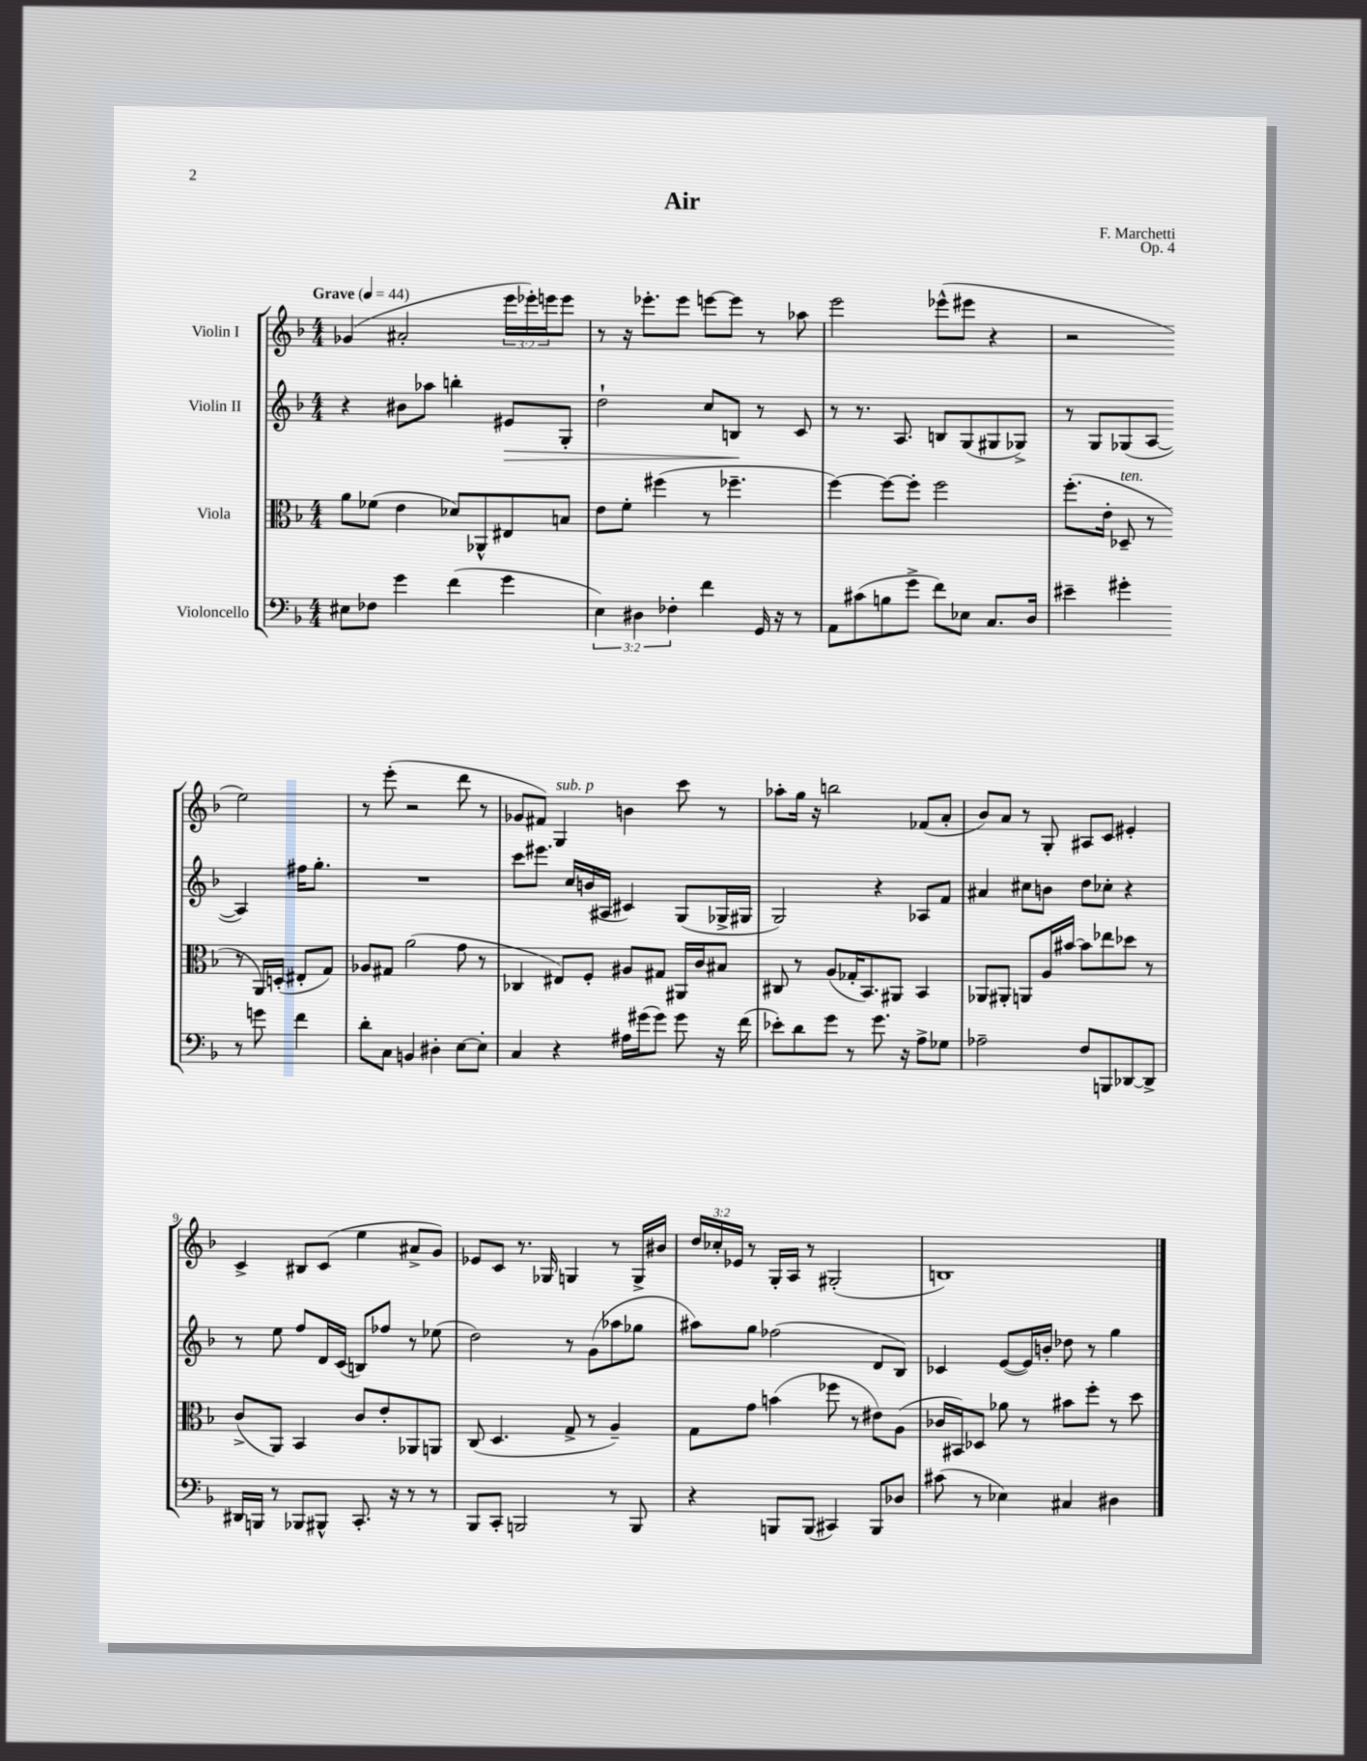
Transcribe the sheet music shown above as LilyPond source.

\header { title = "Air" composer = "F. Marchetti" opus = "Op. 4" }
<<
\new StaffGroup <<
\new Staff = "s0" \with { instrumentName = "Violin I" } {
    \clef treble \key f \major \numericTimeSignature \time 4/4 \override Staff.TupletNumber.text = #tuplet-number::calc-fraction-text \tempo "Grave" 4 = 44
    ges'4( ais'2-. \tuplet 3/2 { e'''16 ees'''16-.) e'''16 } e'''8 |
    r8 r16 ees'''8.-. ees'''8 e'''8~ e'''8 r8 aes''8 |
    e'''2 ees'''8-^( eis'''8 r4 |
    r2 e''2) |
    r8 e'''8-.( r2 d'''8 r8 |
    ges'8 fis'8) g4^\markup { \italic "sub. p" } b'4 c'''8 r8 |
    aes''8-. g''16 r16 b''2 fes'8( a'8-. |
    bes'8) a'8 r8 g8-. ais8 c'8 eis'4-. |
    c'4-> bis8 c'8( e''4 ais'8-> g'8) |
    ees'8 c'8 r8. ges16 g4 r8 g16-> bis'16 |
    \tuplet 3/2 { d''16 ces''16-. ees'16 } r8 g16-. a16 r8 gis2-.( |
    b1) \bar "|." |
}
\new Staff = "s1" \with { instrumentName = "Violin II" } {
    \clef treble \key f \major \numericTimeSignature \time 4/4
    r4 bis'8 aes''8 b''4-. eis'8\> g8-. |
    d''2-! c''8 b8\! r8 c'8 |
    r8 r8. a8. b8 g8( gis8 ges8->) |
    r8 g8 ges8( a8~ a4) fis''16 g''8.-. |
    R1 |
    c'''8 eis'''8. c''16 b'16( ais16 cis'4) g8( ges16-> gis16 |
    g2) r4 aes8 f'8 |
    ais'4 cis''8 b'8 d''8 ces''8-. r4 |
    r8 e''8 f''8 d'16 c'16( b8) fes''8 r8 ees''8( |
    d''2) r8 g'8( aes''8 ges''8 |
    ais''8) g''8 fes''2( d'8 bes8) |
    ces'4 e'8~( e'16) b'16-. des''8 r8 g''4 \bar "|." |
}
\new Staff = "s2" \with { instrumentName = "Viola" } {
    \clef alto \key f \major \numericTimeSignature \time 4/4
    a'8 fes'8( e'4 des'8) aes,8-^ eis8 b8 |
    e'8 f'8-. fis''4( r8 fes''4.-- |
    f''4~) f''8~ f''8-. f''2 |
    f''8.-.( e'16-. des8--^\markup { \italic "ten." } r8 r8 a,16) d16-.( eis8-. g8) |
    aes8 gis8 a'2( g'8 r8 |
    ces4 eis8) f8-. ais8 gis8 ais,16 c'16 bis8 |
    cis8 r8 a8( ges16-. bes,8.) ais,8 bes,4 |
    aes,8 ais,8-. a,8 a16 bis'16~ bis'8 ees''8 des''8 r8 |
    c'8->( a,8) bes,4 c'8 e'8-. aes,8 a,8 |
    c8( d4. g8-> r8 a4--) |
    g8 g'8 b'4( fes''8 r8 eis'8) a8( |
    ces'16 bis,16) des8 aes'8 r8 bis'8 f''8-. r8 d''8 \bar "|." |
}
\new Staff = "s3" \with { instrumentName = "Violoncello" } {
    \clef bass \key f \major \numericTimeSignature \time 4/4 \override Staff.TupletNumber.text = #tuplet-number::calc-fraction-text
    eis8 fes8 g'4 f'4( g'4 |
    \tuplet 3/2 { e4) dis4 fes4-. } f'4 g,16 r16 r8 |
    a,8 cis'8( b8 g'8-> f'8) ees8 c8. d16 |
    eis'4-- gis'4-. r8 g'8 f'4 |
    d'8-. c8 b,4 dis4-. e8~ e8-. |
    c4 r4 ais16 gis'16( gis'8) gis'8 r16 f'16( |
    ees'8-.) d'8 g'8 r8 g'8. r16 a8-> ges8 |
    aes2-- f8 b,,8 des,8~ des,8-> |
    dis,16 b,,16 r8 bes,,8 bis,,8-^ c,8.-. r16 r8 r8 |
    bes,,8 c,8-. b,,2 r8 b,,8 |
    r4 b,,8 b,,8( cis,4) b,,8 des8 |
    cis'8( r8 ees4) cis4 dis4 \bar "|." |
}
>>
>>
